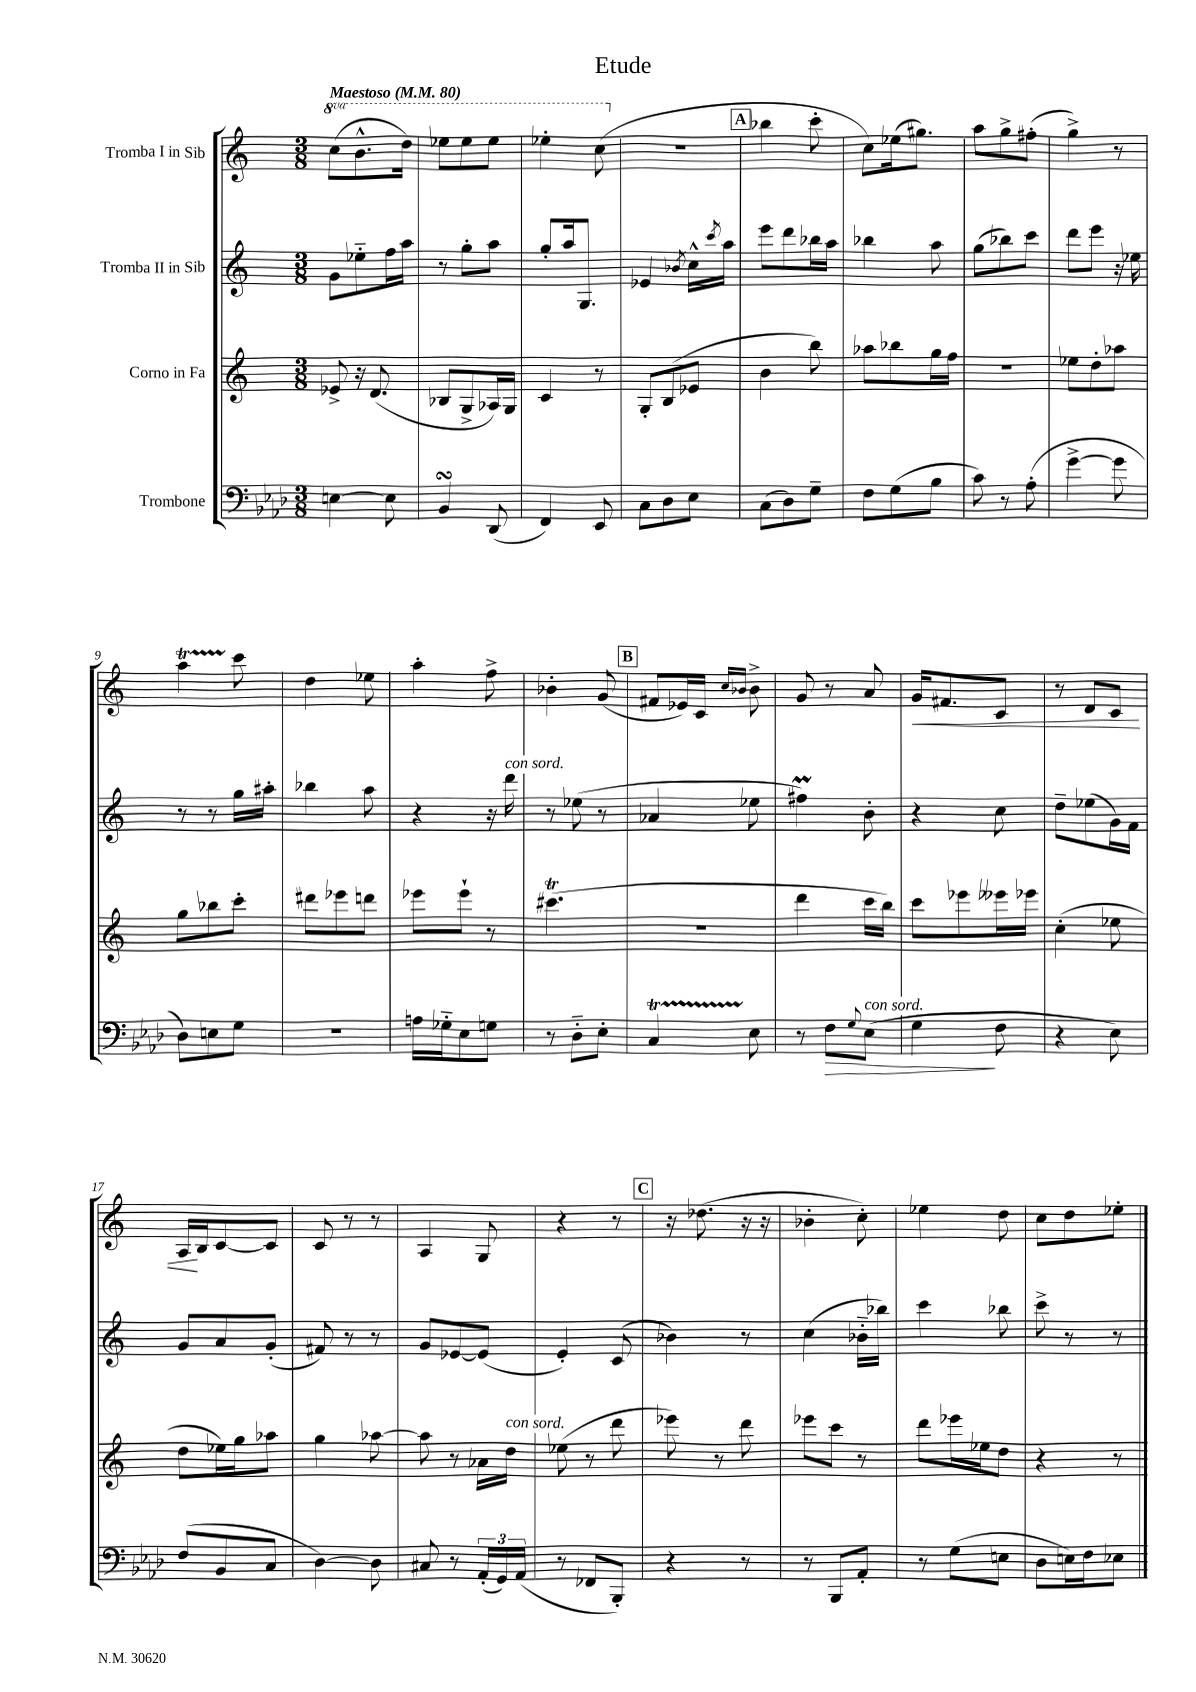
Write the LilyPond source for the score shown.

\header { title = "Etude" }
<<
\new StaffGroup <<
\new Staff = "s0" \with { instrumentName = "Tromba I in Sib" } {
    \clef treble \key c \major \numericTimeSignature \time 3/8 \set Staff.ottavationMarkups = #ottavation-simple-ordinals \tempo "Maestoso" 4 = 80
    \ottava #1 c'''8( b''8.-^ d'''16) |
    ees'''8 ees'''8 ees'''8 |
    ees'''4-. c'''8( \ottava #0 |
    R4. |
    \mark \markup { \box "A" } bes''4 c'''8-. |
    c''8) ees''16( gis''8.) |
    a''8 g''8-> fis''8-.( |
    g''4->) r8 |
    a''4\startTrillSpan c'''8\stopTrillSpan |
    d''4 ees''8 |
    a''4-. f''8-> |
    bes'4-. g'8( |
    \mark \markup { \box "B" } fis'8 ees'16) c'16 \grace { c''16 bes'16 } bes'8-> |
    g'8 r8 a'8 |
    g'16\< fis'8. c'8 |
    r8 d'8 c'8 |
    a16\! b16 c'8~ c'8 |
    c'8 r8 r8 |
    a4 g8 |
    r4 r8 |
    \mark \markup { \box "C" } r16 des''8.( r16 r16 |
    bes'4-. c''8-.) |
    ees''4 d''8 |
    c''8 d''8 ees''8-. \bar "|." |
}
\new Staff = "s1" \with { instrumentName = "Tromba II in Sib" } {
    \clef treble \key c \major \numericTimeSignature \time 3/8
    g'8 ees''8-_ f''16 a''16 |
    r8 g''8-. a''8 |
    g''8-. a''16 g8. |
    ees'4 \acciaccatura { bes'8 } c''16-^ \acciaccatura { c'''8 } a''16 |
    \mark \markup { \box "A" } e'''8 d'''8 bes''16 a''16 |
    bes''4 a''8 |
    g''8( bes''8) c'''8 |
    d'''8 e'''8 r16 ees''16 |
    r8 r8 g''16 ais''16-. |
    bes''4 a''8 |
    r4 r16 d'''16^\markup { \italic "con sord." } |
    r8 ees''8( r8 |
    \mark \markup { \box "B" } aes'4 ees''8 |
    fis''4\prall) b'8-. |
    r4 c''8 |
    d''8-- ees''8( g'16) f'16 |
    g'8 a'8 g'8-.( |
    fis'8) r8 r8 |
    g'8 ees'8~ ees'8( |
    e'4-.) c'8( |
    \mark \markup { \box "C" } bes'4) r8 |
    c''4( bes'16-_ bes''16) |
    c'''4 bes''8 |
    c'''8-> r8 r8 \bar "|." |
}
\new Staff = "s2" \with { instrumentName = "Corno in Fa" } {
    \clef treble \key c \major \numericTimeSignature \time 3/8
    ees'8-> r16 d'8.( |
    bes8 g8-> aes16) g16 |
    c'4 r8 |
    g8-. b8( ees'8 |
    \mark \markup { \box "A" } b'4 b''8) |
    aes''8 bes''8 g''16 f''16 |
    R4. |
    ees''8 d''8-. aes''8 |
    g''8 bes''8 c'''8-. |
    dis'''8 ees'''8 d'''8 |
    ees'''8 ees'''8-! r8 |
    cis'''4.\trill( |
    \mark \markup { \box "B" } R4. |
    d'''4 c'''16 b''16) |
    c'''8 ees'''8 eeses'''16 ees'''16 |
    c''4-.( ees''8 |
    d''8 ees''16) g''16 aes''8 |
    g''4 aes''8~ |
    aes''8 r8 aes'16 d''16^\markup { \italic "con sord." } |
    ees''8( r8 d'''8 |
    \mark \markup { \box "C" } ees'''8) r8 d'''8 |
    ees'''8 c'''8 r8 |
    d'''8 ees'''16 ees''16 d''8 |
    r4 r8 \bar "|." |
}
\new Staff = "s3" \with { instrumentName = "Trombone" } {
    \clef bass \key aes \major \numericTimeSignature \time 3/8
    e4~ e8 |
    bes,4\turn des,8( |
    f,4) ees,8 |
    c8 des8 ees8 |
    \mark \markup { \box "A" } c8( des8) g8-- |
    f8 g8( bes8 |
    c'8) r8 aes8-.( |
    g'4~-> g'8 |
    des8) e8 g8 |
    R4. |
    a16 ges16-_ ees8 g8 |
    r8 des8-_ ees8-. |
    \mark \markup { \box "B" } c4\startTrillSpan ees8\stopTrillSpan |
    r8 f8\> \appoggiatura { g8 } ees8^\markup { \italic "con sord." }( |
    g4\! f8 |
    r4 ees8) |
    f8( bes,8 c8 |
    des4~) des8 |
    cis8 r8 \tuplet 3/2 { aes,16-.( g,16) aes,16( } |
    r8 fes,8 bes,,8-.) |
    \mark \markup { \box "C" } r4 r8 |
    r8 bes,,8 aes,8-. |
    r8 g8( e8 |
    des8 e16) f16 ees8 \bar "|." |
}
>>
>>
